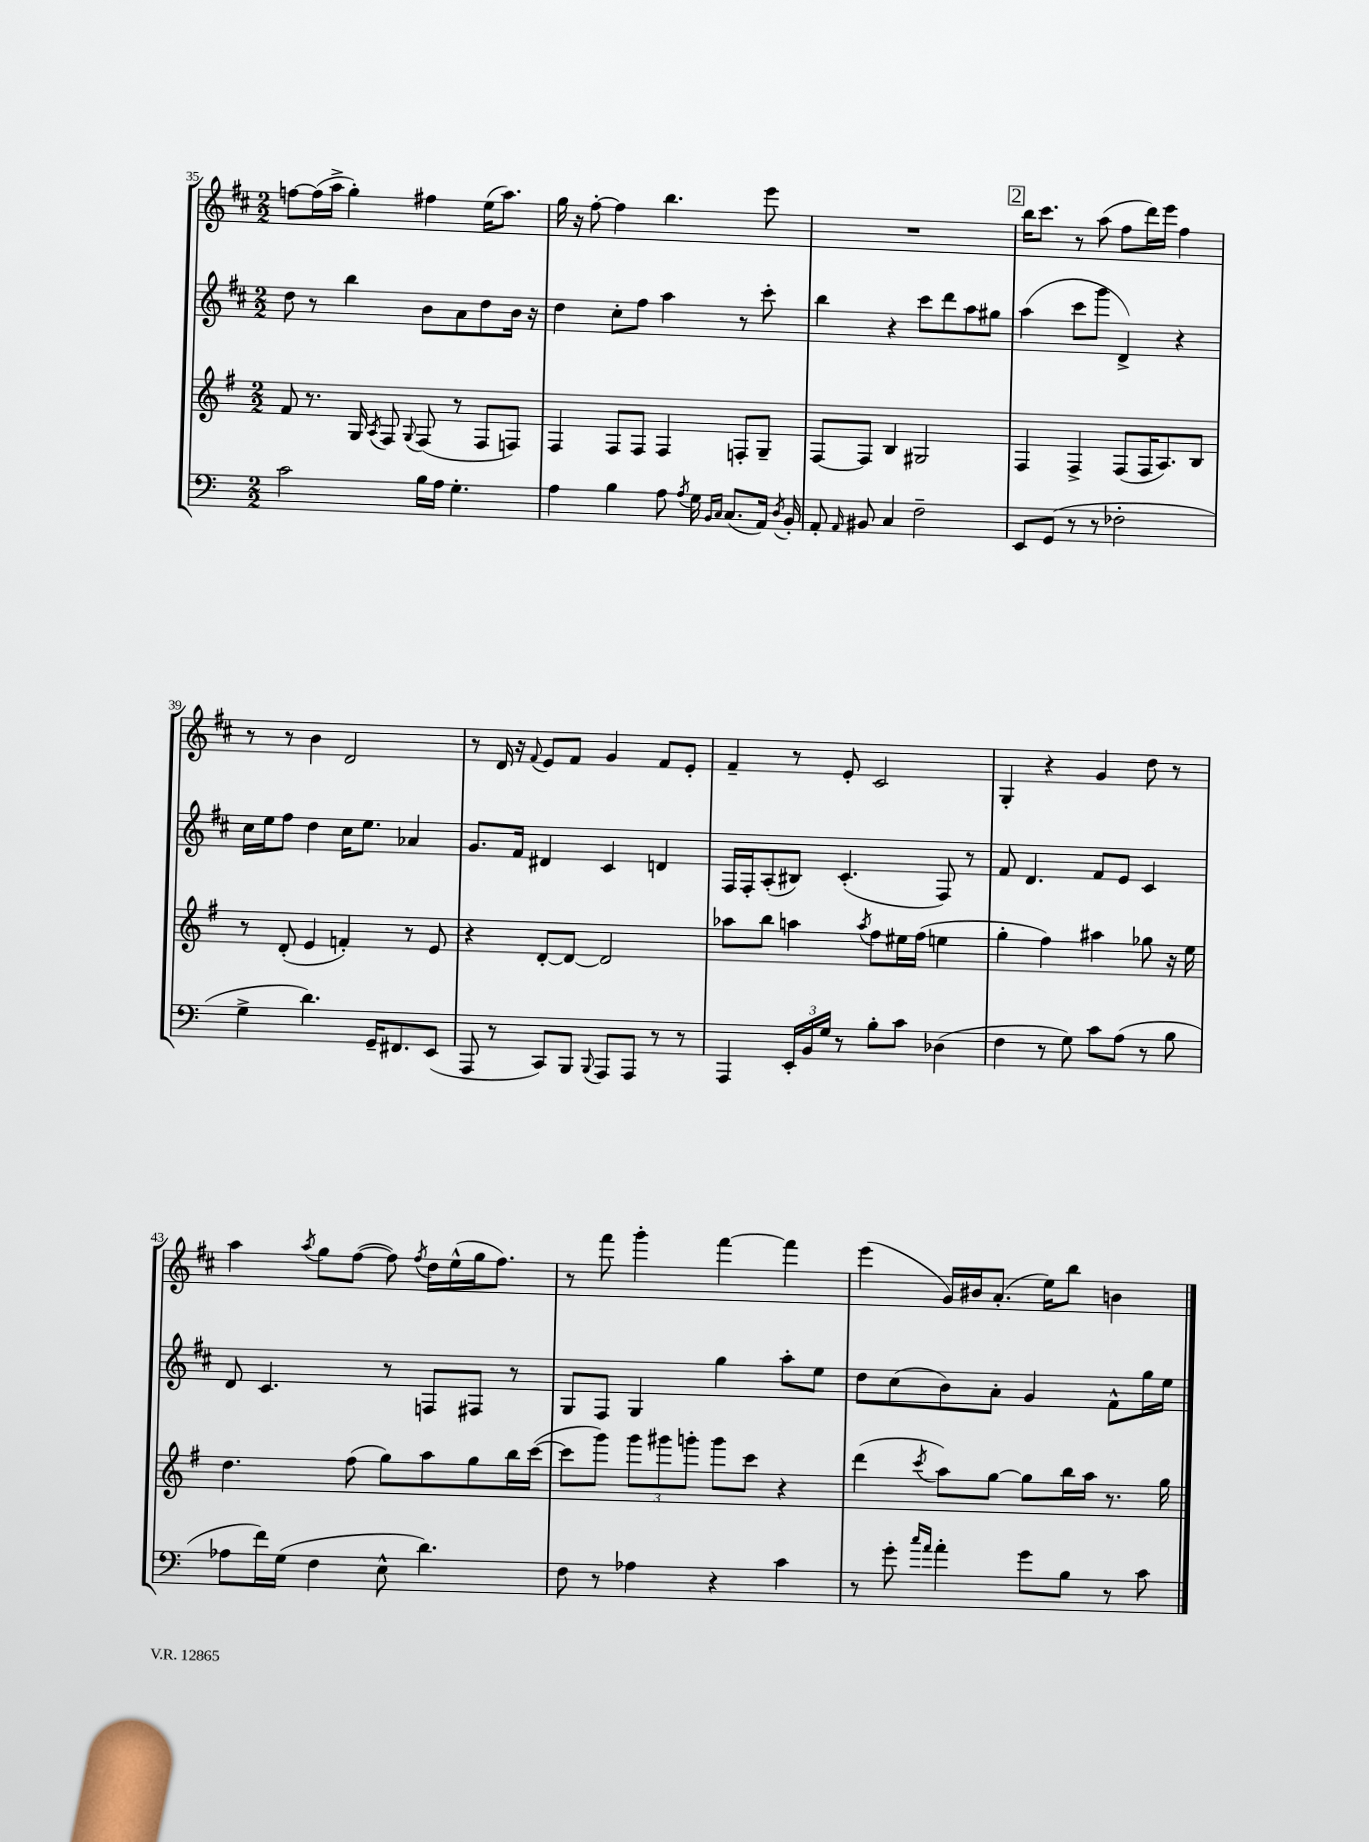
<<
\new StaffGroup <<
\new Staff = "s0" {
    \clef treble \key d \major \numericTimeSignature \time 2/2
    \autoBeamOff f''8[~ f''16( a''16]-> g''4-.) fis''4 e''16[( a''8.]) |
    g''16 r16 fis''8~-. fis''4 b''4. e'''8 |
    R1 |
    \mark \markup { \box "2" } b''16[ cis'''8.] r8 a''8( fis''8[ d'''16) e'''16] fis''4 |
    r8 r8 b'4 d'2 |
    r8 d'16 r16 \appoggiatura { fis'8 } e'8[ fis'8] g'4 fis'8[ e'8]-. |
    fis'4-- r8 e'8-. cis'2 |
    g4-. r4 g'4 d''8 r8 |
    a''4 \acciaccatura { a''8 } g''8[ fis''8]~( fis''8) \acciaccatura { fis''8 } d''16[ e''16-^( g''16 fis''8.]) |
    r8 fis'''8 g'''4-. fis'''4~ fis'''4 |
    e'''4( g'16[) bis'16 a'8.]-.( e''16[) b''8] b'4 \bar "|." |
}
\new Staff = "s1" {
    \clef treble \key d \major \numericTimeSignature \time 2/2
    \autoBeamOff d''8 r8 b''4 b'8[ a'8 d''8 b'16] r16 |
    d''4 cis''8[-. fis''8] a''4 r8 cis'''8-. |
    b''4 r4 cis'''8[ d'''8 a''8 gis''8] |
    \mark \markup { \box "2" } a''4( cis'''8[ g'''8] d'4->) r4 |
    cis''16[ e''16 fis''8] d''4 cis''16[ e''8.] aes'4 |
    g'8.[ fis'16] dis'4 cis'4 d'4 |
    fis16[ fis16-. a8-.( bis8]) cis'4.-.( fis8) r8 |
    fis'8 d'4. fis'8[ e'8] cis'4 |
    d'8 cis'4. r8 f8[ fis8] r8 |
    g8[ fis8] g4 g''4 a''8[-. e''8] |
    d''8[ cis''8( b'8) a'8]-. g'4 fis'8[-^ g''16 e''16] \bar "|." |
}
\new Staff = "s2" {
    \clef treble \key g \major \numericTimeSignature \time 2/2
    \autoBeamOff fis'8 r8. g16 \acciaccatura { a8 } fis8 \appoggiatura { g8 } fis8( r8 fis8[ f8]) |
    fis4 fis8[ fis8] fis4 f8[-. g8]-- |
    fis8[~ fis8] b4 gis2 |
    \mark \markup { \box "2" } fis4 fis4-> fis8[( fis16 a8.) b8] |
    r8 d'8-.( e'4 f'4-.) r8 e'8 |
    r4 d'8[~-. d'8]~ d'2 |
    aes''8[ b''8] a''4 \acciaccatura { a''8 } fis''8[ eis''16 fis''16]( e''4 |
    g''4-. fis''4) ais''4 ges''8 r16 e''16 |
    d''4. fis''8( g''8[) a''8 g''8 b''16 c'''16]~( |
    c'''8[ g'''8]) \tuplet 3/2 { g'''8[ gis'''8 g'''8]-. } g'''8[ c'''8] r4 |
    d'''4( \acciaccatura { c'''8 } a''8[) g''8]~ g''8[ b''16 a''16] r8. g''16 \bar "|." |
}
\new Staff = "s3" {
    \clef bass \key c \major \numericTimeSignature \time 2/2
    \autoBeamOff c'2 b16[ a16] g4.-. |
    a4 b4 a8 \acciaccatura { a8 } g16 \grace { b,16[ c16] } c8.[( a,16]) \acciaccatura { d8 } b,16-. |
    a,8-. \grace { a,16 } bis,8 c4 f2-- |
    \mark \markup { \box "2" } e,8[ g,8]( r8 r8 fes2-. |
    g4-> d'4.) g,16[-- fis,8. e,8]( |
    a,,8 r8 c,8[) b,,8] \appoggiatura { b,,8 } a,,8[ a,,8] r8 r8 |
    a,,4 \tuplet 3/2 { e,16[-. b,16 g16] } r8 b8[-. c'8] des4( |
    f4 r8 g8) c'8[ a8]( r8 b8 |
    aes8[ f'16) g16]( f4 e8-^ d'4.) |
    f8 r8 aes4 r4 c'4 |
    r8 g'8-. \grace { c''16[ a'16] } a'4-. g'8[ b8] r8 c'8 \bar "|." |
}
>>
>>
\layout { \context { \Score currentBarNumber = #35 } }
